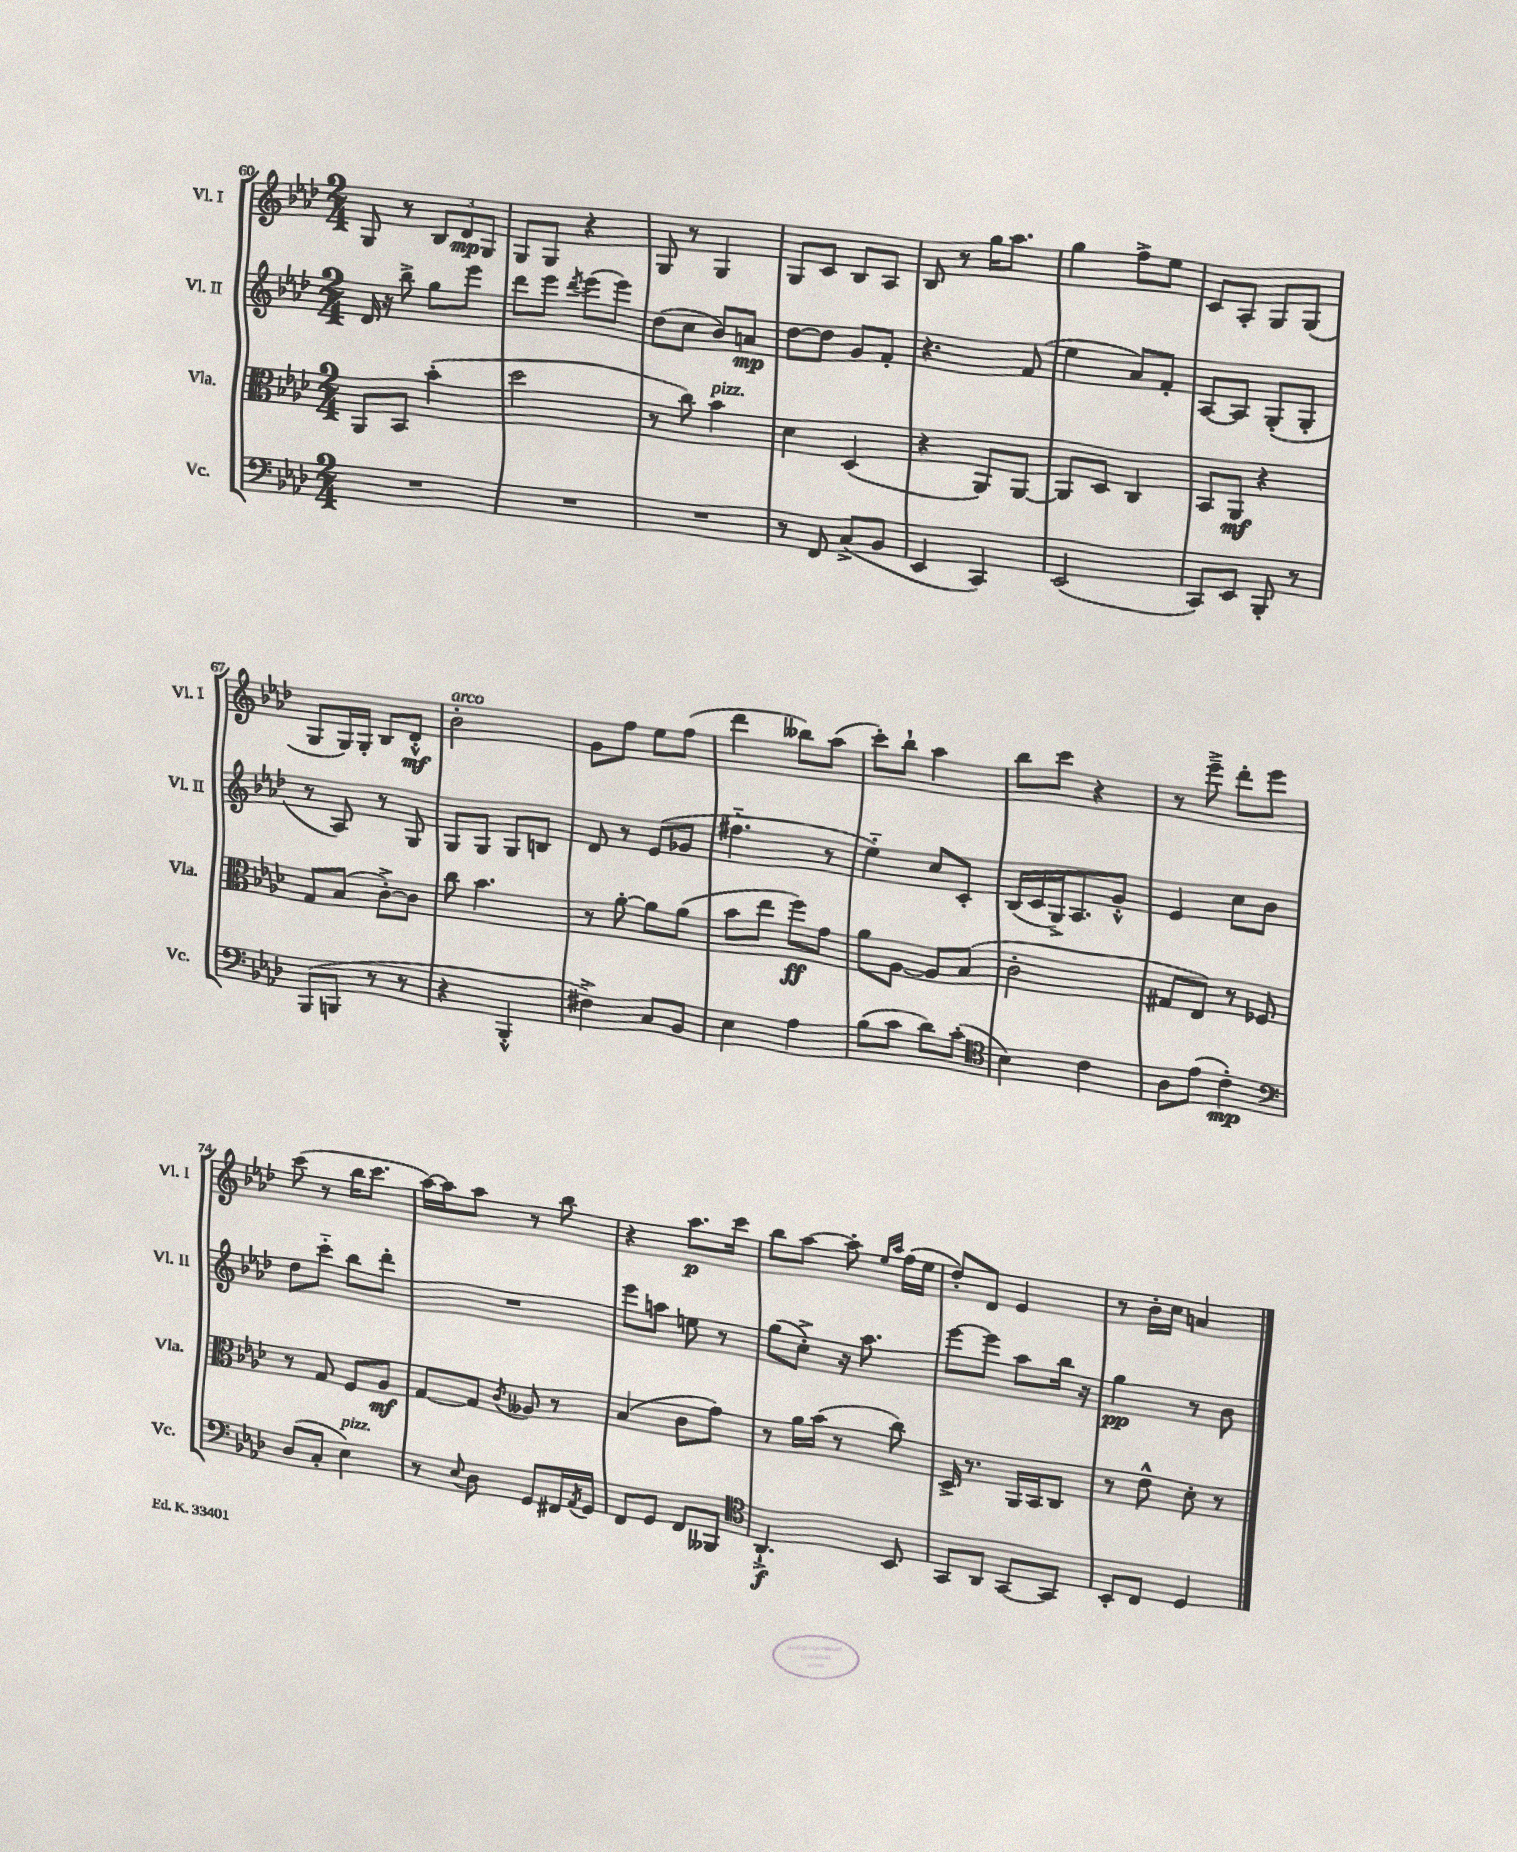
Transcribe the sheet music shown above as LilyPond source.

<<
\new StaffGroup <<
\new Staff = "s0" \with { instrumentName = "Vl. I" shortInstrumentName = "Vl. I" } {
    \clef treble \key aes \major \numericTimeSignature \time 2/4
    g8 r8 \tuplet 3/2 { bes8 des'8\mp g8 } |
    g8 g8 r4 |
    g8 r8 g4 |
    g8 c'8 bes8 aes8 |
    bes8 r8 g''16 aes''8. |
    g''4 f''8-> ees''8 |
    c'8 aes8-. g8 g8( |
    g8 g16) g16-. bes8 des'8-.-^\mf |
    bes'2-.^\markup { \italic "arco" } |
    g'8 f''8 ees''8 f''8( |
    des'''4 beses''8) aes''8( |
    c'''8-.) bes''8-! aes''4 |
    bes''8 c'''8 r4 |
    r8 ees'''8---> des'''8-. ees'''8 |
    c'''8( r8 bes''16 c'''8. |
    aes''16~) aes''16 aes''8 r8 bes''8 |
    r4 aes''8.\p c'''16 |
    bes''8 aes''8~ aes''8-. \grace { ees''16 aes''16 } f''16( ees''16 |
    des''8-.) des'8 ees'4 |
    r8 bes'16-. c''16 a'4 \bar "|." |
}
\new Staff = "s1" \with { instrumentName = "Vl. II" shortInstrumentName = "Vl. II" } {
    \clef treble \key aes \major \numericTimeSignature \time 2/4
    des'16 r16 bes''8-> g''8 ees'''8 |
    des'''8 ees'''8 \acciaccatura { des'''8 } ees'''8( ees'''8) |
    des''8( c''8 bes'8) a'8\mp |
    des''8~ des''8 g'8 f'8-. |
    r4. f'8( |
    ees''4 aes'8) f'8-. |
    aes8~ aes8 g8-.( g8-. |
    r8 aes8) r8 g8 |
    g8 g8 g8 b8 |
    des'8 r8 ees'8( ges'8 |
    fis''4.-_ r8 |
    ees''4-_) c''8 c'8-. |
    bes16( c'16 g16->) aes8. g'8-.-^ |
    ees'4 c''8 bes'8 |
    des''8 c'''8-_ bes''8 des'''8-. |
    R2 |
    ees'''8 a''8 e''8 r8 |
    g''8( c''8-.->) r16 aes''8. |
    ees'''8~ ees'''8 aes''8 bes''16 r16 |
    g''4\pp r8 bes'8 \bar "|." |
}
\new Staff = "s2" \with { instrumentName = "Vla." shortInstrumentName = "Vla." } {
    \clef alto \key aes \major \numericTimeSignature \time 2/4
    aes,8 bes,8 bes'4-.( |
    des''2 |
    r8 c''8) bes'4^\markup { \italic "pizz." } |
    des'4 des4( |
    r4 aes,8) aes,8~ |
    aes,8 des8 c4 |
    bes,8 aes,8\mf r4 |
    g8 bes8( c'8~-.->) c'8 |
    c''8 bes'4. |
    r8 aes'8~-. aes'8 aes'8( |
    bes'8 ees''8 f''8\ff) g'8 |
    aes'8 aes8~ aes8 bes8( |
    c'2-. |
    gis8 ees8) r8 fes8 |
    r8 g8 f8 aes8\mf |
    g8~ g8 \acciaccatura { c'8 } aeses8 r8 |
    bes4( c'8 g'8) |
    r8 aes'16 bes'16( r8 c''8) |
    des16-> r8. aes,16 bes,16 c8 |
    r8 ees'8-^ des'8-. r8 \bar "|." |
}
\new Staff = "s3" \with { instrumentName = "Vc." shortInstrumentName = "Vc." } {
    \clef bass \key aes \major \numericTimeSignature \time 2/4
    R2 |
    R2 |
    R2 |
    r8 f,8 c8->( bes,8 |
    ees,4 c,4) |
    ees,2( |
    c,8) ees,8 bes,,8-. r8 |
    bes,,8( b,,8 r8 r8 |
    r4 bes,,4-.-^ |
    fis4->) c8 bes,8 |
    ees4 aes4 |
    bes8( c'8 des'8) c'8-.( |
    \clef tenor bes4) c'4 |
    aes8 ees'8( c'4-.\mp) |
    \clef bass des8( c8-. ees4^\markup { \italic "pizz." }) |
    r8 \appoggiatura { ees8 } des8 g,8 fis,16 \acciaccatura { aes,8 } g,16 |
    f,8 g,8 f,8 beses,,8 |
    \clef tenor aes,4.-!->\f bes,8 |
    g,8 aes,8 g,8~ g,8 |
    bes,8-. c8 des4 \bar "|." |
}
>>
>>
\layout { \context { \Score currentBarNumber = #60 } }
